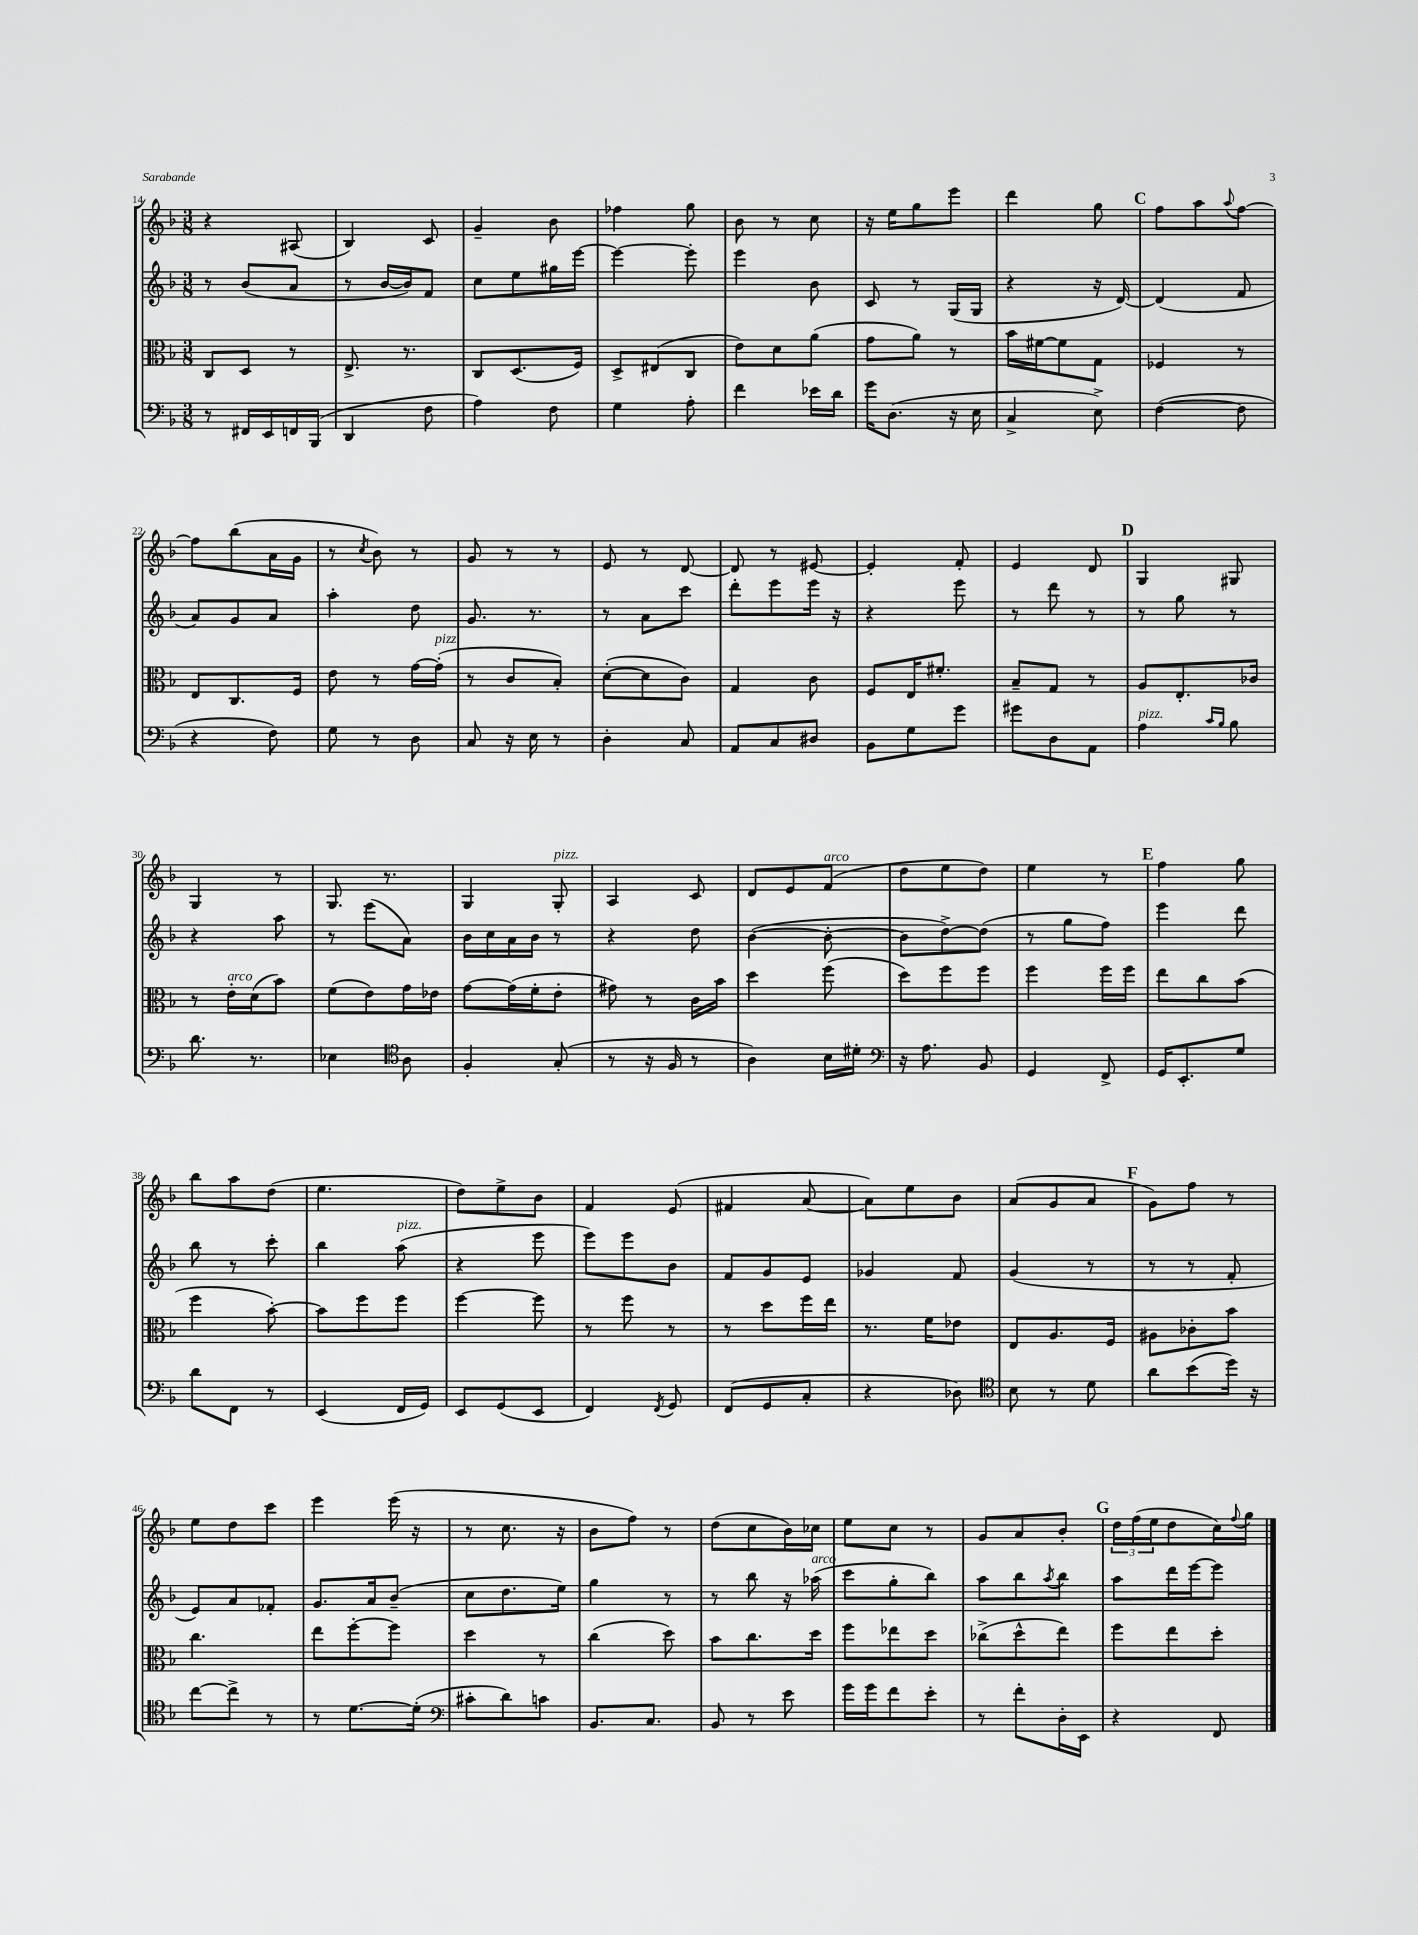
<<
\new StaffGroup <<
\new Staff = "s0" {
    \clef treble \key f \major \numericTimeSignature \time 3/8
    r4 ais8( |
    bes4) c'8 |
    g'4-- bes'8 |
    fes''4 g''8 |
    bes'8 r8 c''8 |
    r16 e''16 g''8 e'''8 |
    d'''4 g''8 |
    \mark \markup { \bold "C" } f''8 a''8 \appoggiatura { a''8 } f''8~ |
    f''8 bes''8( a'16 g'16 |
    r8 \acciaccatura { c''8 } bes'8) r8 |
    g'8 r8 r8 |
    e'8 r8 d'8~ |
    d'8 r8 eis'8~ |
    eis'4-. f'8-. |
    e'4 d'8 |
    \mark \markup { \bold "D" } g4 gis8 |
    g4 r8 |
    g8. r8. |
    g4 g8-.^\markup { \italic "pizz." } |
    a4 c'8 |
    d'8 e'8 f'8^\markup { \italic "arco" }( |
    d''8 e''8 d''8) |
    e''4 r8 |
    \mark \markup { \bold "E" } f''4 g''8 |
    bes''8 a''8 d''8( |
    e''4. |
    d''8) e''8-> bes'8 |
    f'4 e'8( |
    fis'4 a'8~ |
    a'8) e''8 bes'8 |
    a'8( g'8 a'8 |
    \mark \markup { \bold "F" } g'8) f''8 r8 |
    e''8 d''8 c'''8 |
    e'''4 e'''16( r16 |
    r8 c''8. r16 |
    bes'8 f''8) r8 |
    d''8( c''8 bes'16) ces''16 |
    e''8 c''8 r8 |
    g'8 a'8 bes'8-. |
    \mark \markup { \bold "G" } \tuplet 3/2 { d''16 f''16( e''16 } d''8 c''16) \appoggiatura { f''8 } g''16 \bar "|." |
}
\new Staff = "s1" {
    \clef treble \key f \major \numericTimeSignature \time 3/8
    r8 bes'8( a'8 |
    r8 bes'16~ bes'16) f'8 |
    c''8 e''8 gis''16 e'''16~ |
    e'''4~ e'''8-. |
    e'''4 bes'8 |
    c'8 r8 g16( g16 |
    r4 r16 d'16~) |
    \mark \markup { \bold "C" } d'4( f'8 |
    a'8) g'8 a'8 |
    a''4-. d''8 |
    g'8. r8. |
    r8 a'8 c'''8 |
    d'''8-. e'''8 e'''16 r16 |
    r4 e'''8 |
    r8 d'''8 r8 |
    \mark \markup { \bold "D" } r8 g''8 r8 |
    r4 a''8 |
    r8 e'''8( a'8) |
    bes'16 c''16 a'16 bes'16 r8 |
    r4 d''8 |
    bes'4~( bes'8~-. |
    bes'8 d''8~->) d''8( |
    r8 g''8 f''8) |
    \mark \markup { \bold "E" } e'''4 d'''8 |
    bes''8 r8 c'''8-. |
    bes''4 a''8^\markup { \italic "pizz." }( |
    r4 e'''8 |
    e'''8) e'''8 bes'8 |
    f'8 g'8 e'8 |
    ges'4 f'8 |
    g'4( r8 |
    \mark \markup { \bold "F" } r8 r8 f'8-. |
    e'8) a'8 fes'8-. |
    g'8. a'16 bes'8--( |
    c''8 d''8. e''16) |
    g''4 r8 |
    r8 bes''8 r16 aes''16^\markup { \italic "arco" }( |
    c'''8 g''8-. bes''8) |
    a''8 bes''8 \acciaccatura { a''8 } bes''8 |
    \mark \markup { \bold "G" } a''8 d'''16 e'''16~ e'''8 \bar "|." |
}
\new Staff = "s2" {
    \clef alto \key f \major \numericTimeSignature \time 3/8
    c8 d8 r8 |
    e8.-> r8. |
    c8 d8.( f16) |
    d8-> eis8( c8 |
    e'8) d'8 a'8( |
    g'8 a'8) r8 |
    bes'16 fis'16~ fis'8 g8 |
    \mark \markup { \bold "C" } fes4 r8 |
    e8 c8. f16 |
    e'8 r8 g'16~ g'16-.^\markup { \italic "pizz." }( |
    r8 c'8 bes8-.) |
    d'8~-.( d'8 c'8) |
    g4 c'8 |
    f8 e16 fis'8.-. |
    bes8-- g8 r8 |
    \mark \markup { \bold "D" } a8 e8.-. ces'16 |
    r8 e'16-.^\markup { \italic "arco" } d'16( bes'8) |
    f'8( e'8) g'16 ees'16 |
    g'8~ g'16( f'16-. e'8-. |
    gis'8) r8 c'16 bes'16 |
    d''4 f''8( |
    d''8) f''8 f''8 |
    f''4 f''16 f''16 |
    \mark \markup { \bold "E" } e''8 c''8 bes'8( |
    f''4 bes'8~-.) |
    bes'8 f''8 f''8 |
    f''4~ f''8 |
    r8 f''8 r8 |
    r8 d''8 f''16 e''16 |
    r8. f'16 ees'8 |
    e8 a8. f16 |
    \mark \markup { \bold "F" } ais8 ces'8-. bes'8 |
    c''4. |
    e''8 f''8~-. f''8 |
    d''4 r8 |
    c''4( d''8) |
    bes'8 c''8. d''16 |
    f''8 ees''8 d''8 |
    ces''8->( d''8-^ e''8) |
    \mark \markup { \bold "G" } f''8 e''8 d''8-. \bar "|." |
}
\new Staff = "s3" {
    \clef bass \key f \major \numericTimeSignature \time 3/8
    r8 fis,16 e,16 f,16 bes,,16( |
    d,4 f8 |
    a4) f8 |
    g4 a8-. |
    f'4 ees'16 d'16 |
    g'16 d8.( r16 e16 |
    c4-> e8->) |
    \mark \markup { \bold "C" } f4~( f8 |
    r4 f8) |
    g8 r8 d8 |
    c8 r16 e16 r8 |
    d4-. c8 |
    a,8 c8 dis8 |
    bes,8 g8 g'8 |
    gis'8 d8 a,8 |
    \mark \markup { \bold "D" } a4^\markup { \italic "pizz." } \grace { c'16 bes16 } bes8 |
    d'8. r8. |
    ees4 \clef tenor a8 |
    f4-. g8-.( |
    r8 r16 f16 r8 |
    a4) bes16 dis'16-. |
    \clef bass r16 a8. bes,8 |
    g,4 f,8-> |
    \mark \markup { \bold "E" } g,16 e,8.-. g8 |
    d'8 f,8 r8 |
    e,4( f,16 g,16) |
    e,8 g,8( e,8 |
    f,4) \acciaccatura { f,8 } g,8 |
    f,8( g,8 c8-. |
    r4 des8) |
    \clef tenor bes8 r8 d'8 |
    \mark \markup { \bold "F" } a'8 bes'8( d''16) r16 |
    c''8~ c''8-> r8 |
    r8 d'8.~ d'16-.( |
    \clef bass cis'8-. d'8) c'8 |
    bes,8. c8. |
    bes,8 r8 e'8 |
    g'16 g'16 f'8 e'8-. |
    r8 f'8-. d16-. e,16 |
    \mark \markup { \bold "G" } r4 f,8 \bar "|." |
}
>>
>>
\layout { \context { \Score currentBarNumber = #14 } }
